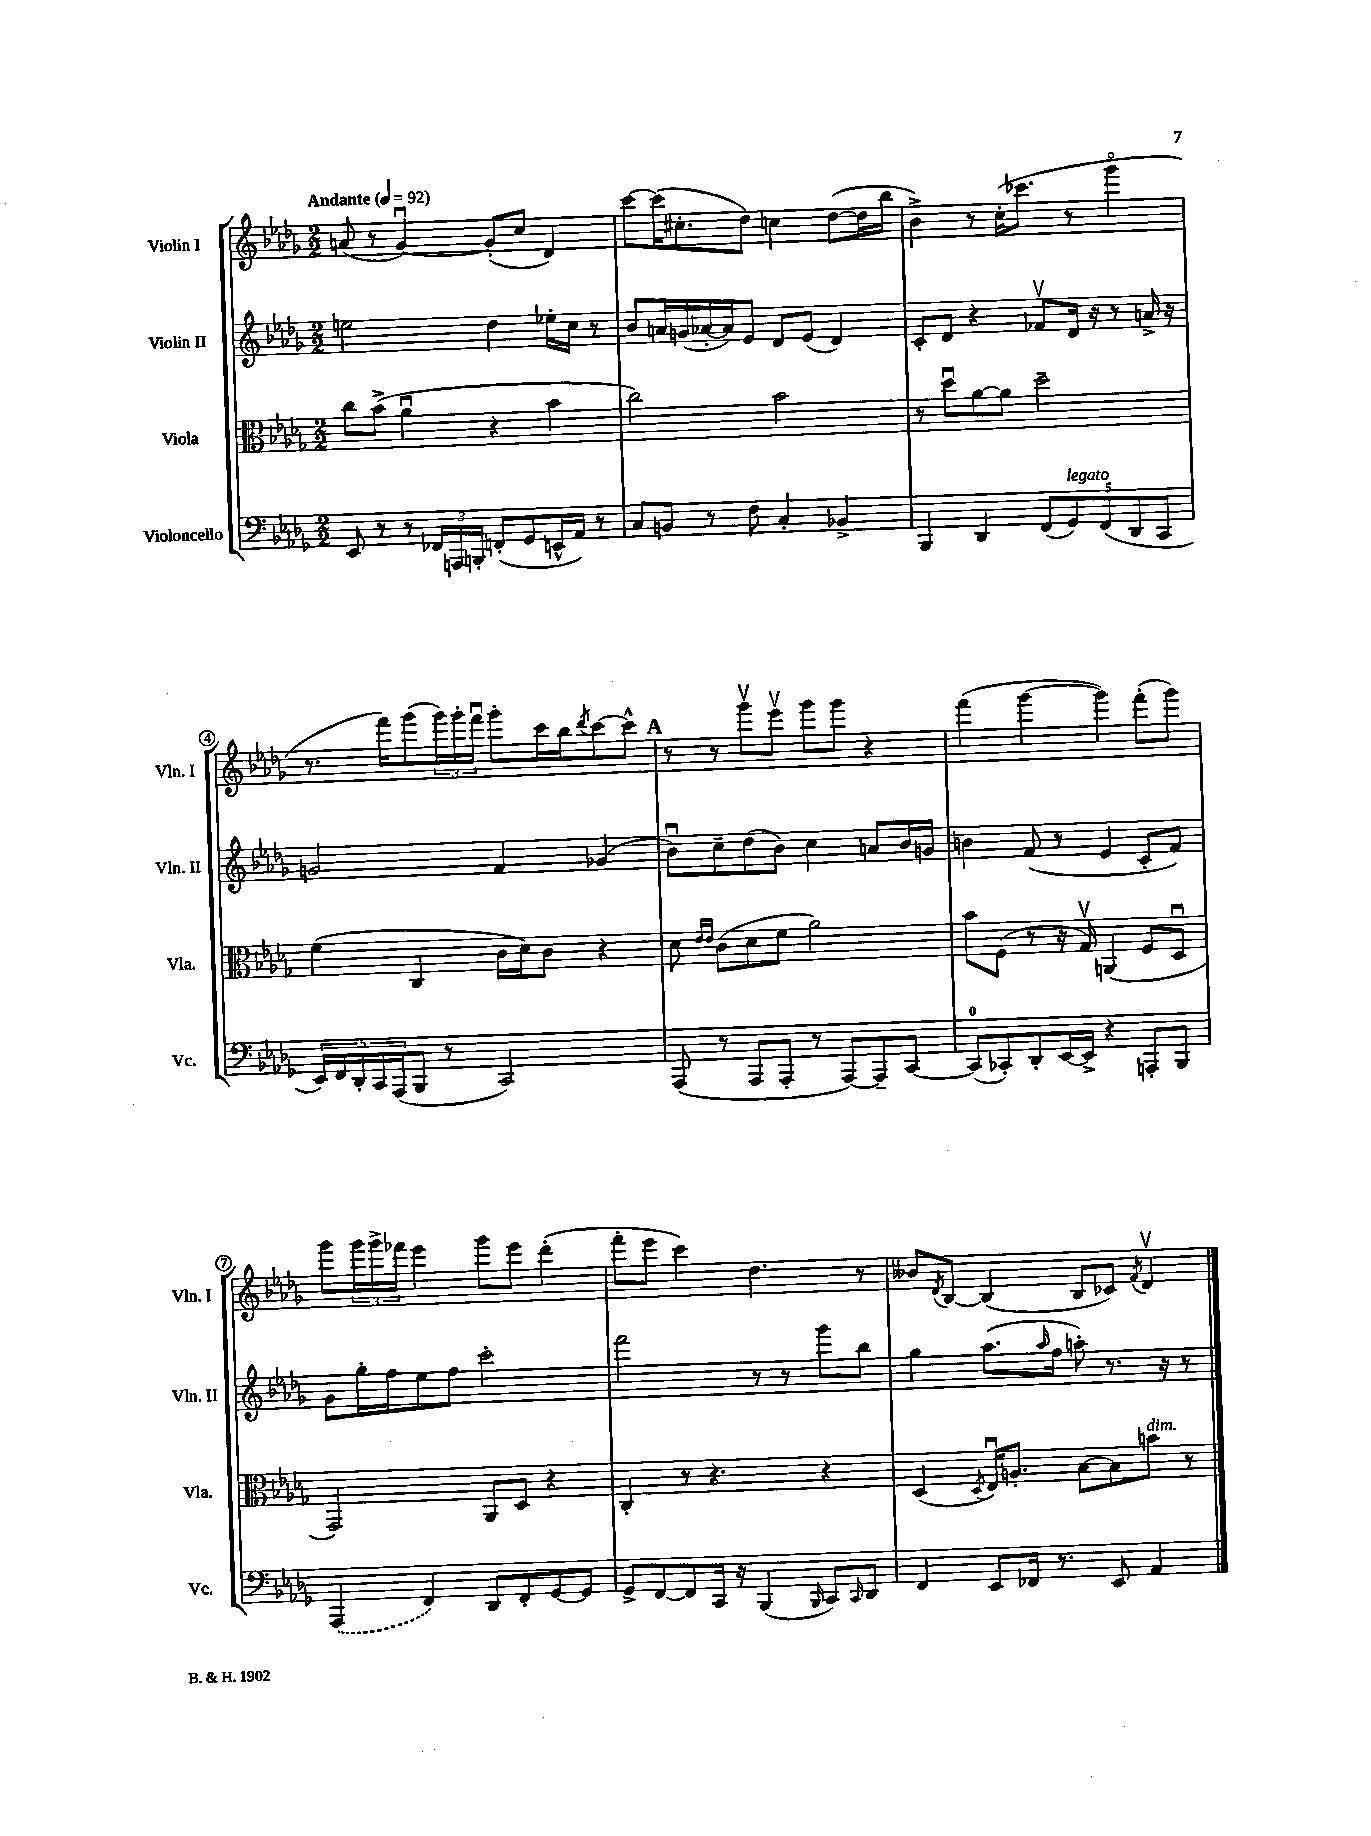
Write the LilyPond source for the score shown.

<<
\new StaffGroup <<
\new Staff = "s0" \with { instrumentName = "Violin I" shortInstrumentName = "Vln. I" } {
    \clef treble \key des \major \numericTimeSignature \time 2/2 \tempo "Andante" 4 = 92
    a'8( r8 ges'4~\downbow) ges'8-.( c''8 des'4) |
    c'''8~ c'''16( cis''8.-. des''8) c''4 des''8~( des''16 bes''16 |
    bes'4->) r8 c''16-.( ces'''8. r8 ges'''4\flageolet |
    r8. f'''16) ges'''8( \tuplet 3/2 { ges'''16) ges'''16-. f'''16\downbow } ges'''8-. c'''16 bes''16 \acciaccatura { des'''8 } c'''8~ c'''8-^ |
    \mark \markup { \bold "A" } r8 r8 ges'''8\upbow ees'''8\upbow ges'''8 ges'''8 r4 |
    f'''4( ges'''4~ ges'''4) f'''8-.( ges'''8) |
    ges'''8 \tuplet 3/2 { ges'''16 ges'''16-> fes'''16 } ees'''4 ges'''8 ees'''8 des'''4-.( |
    f'''8-. ees'''8 c'''4) des''4. r8 |
    beses'8 \acciaccatura { des'8 } bes8~ bes4( bes8 ces'8) \acciaccatura { f'8 } des'4\upbow \bar "|." |
}
\new Staff = "s1" \with { instrumentName = "Violin II" shortInstrumentName = "Vln. II" } {
    \clef treble \key des \major \numericTimeSignature \time 2/2
    e''2 des''4 ees''16-. c''16 r8 |
    bes'8 a'16 g'16( aes'16~-. aes'16) ees'8 des'8 ees'8( des'4) |
    c'8-. des'8 r4 fes'8\upbow des'16 r16 r8 a'16-> r16 |
    g'2 f'4 ges'4( |
    \mark \markup { \bold "A" } bes'8\downbow) c''8-- des''8( bes'8) c''4 a'8 bes'16 g'16 |
    b'4 f'8( r8 ees'4 c'8-. f'8) |
    ges'8 ges''16-. f''16 ees''8 f''8 c'''2-. |
    f'''2 r8 r8 ges'''8 bes''8 |
    ges''4 aes''8.( \grace { aes''16 } f''16 a''8-.) r8. r16 r8 \bar "|." |
}
\new Staff = "s2" \with { instrumentName = "Viola" shortInstrumentName = "Vla." } {
    \clef alto \key des \major \numericTimeSignature \time 2/2
    c''8 bes'8->( aes'4\downbow r4 bes'4 |
    c''2) bes'2 |
    r8 des''8\downbow aes'8~ aes'8 des''2-- |
    f'4( c4 c'16 des'16) c'8 r4 |
    \mark \markup { \bold "A" } des'8 \grace { ees'16 ees'16 } c'8( des'8 f'8 aes'2) |
    bes'8 f8( r8 r16 ges16\upbow) a,4( f8 des8\downbow |
    ges,2) aes,8 des8 r4 |
    c4-. r8 r4. r4 |
    des4( \acciaccatura { des8 } ees16\downbow) a8.-. bes8~ bes8 b'8^\markup { \italic "dim." } r8 \bar "|." |
}
\new Staff = "s3" \with { instrumentName = "Violoncello" shortInstrumentName = "Vc." } {
    \clef bass \key des \major \numericTimeSignature \time 2/2
    ees,8 r8 r8 \tuplet 3/2 { fes,16 a,,16 b,,16-. } f,8-.( ges,8 e,16-^ aes,16) r8 |
    c8 b,8 r8 f8 c4-. bes,4-> |
    bes,,4 des,4 \tuplet 5/4 { f,8( ges,8^\markup { \italic "legato" }) f,8( des,8 c,8 } |
    \tuplet 5/4 { ees,16) f,16 des,16-. c,16 aes,,16( } bes,,8 r8 c,2) |
    \mark \markup { \bold "A" } aes,,8( r8 aes,,8 aes,,8-. r8 aes,,8~) aes,,8-- c,8~ |
    c,8-0( ces,8-.) des,8-. ees,16~ ees,16-> r4 a,,8-. bes,,8 |
    \once \slurDashed aes,,4( f,4) des,8 f,8-. ges,8~ ges,8 |
    ges,8-> f,8~ f,8 c,16 r16 bes,,4( \grace { bes,,16 } c,8) \grace { c,16 } des,8 |
    f,4 ees,8 fes,16 r8. ees,8 aes,4 \bar "|." |
}
>>
>>
\layout { \context { \Score \override BarNumber.stencil = #(make-stencil-circler 0.1 0.3 ly:text-interface::print) } }
